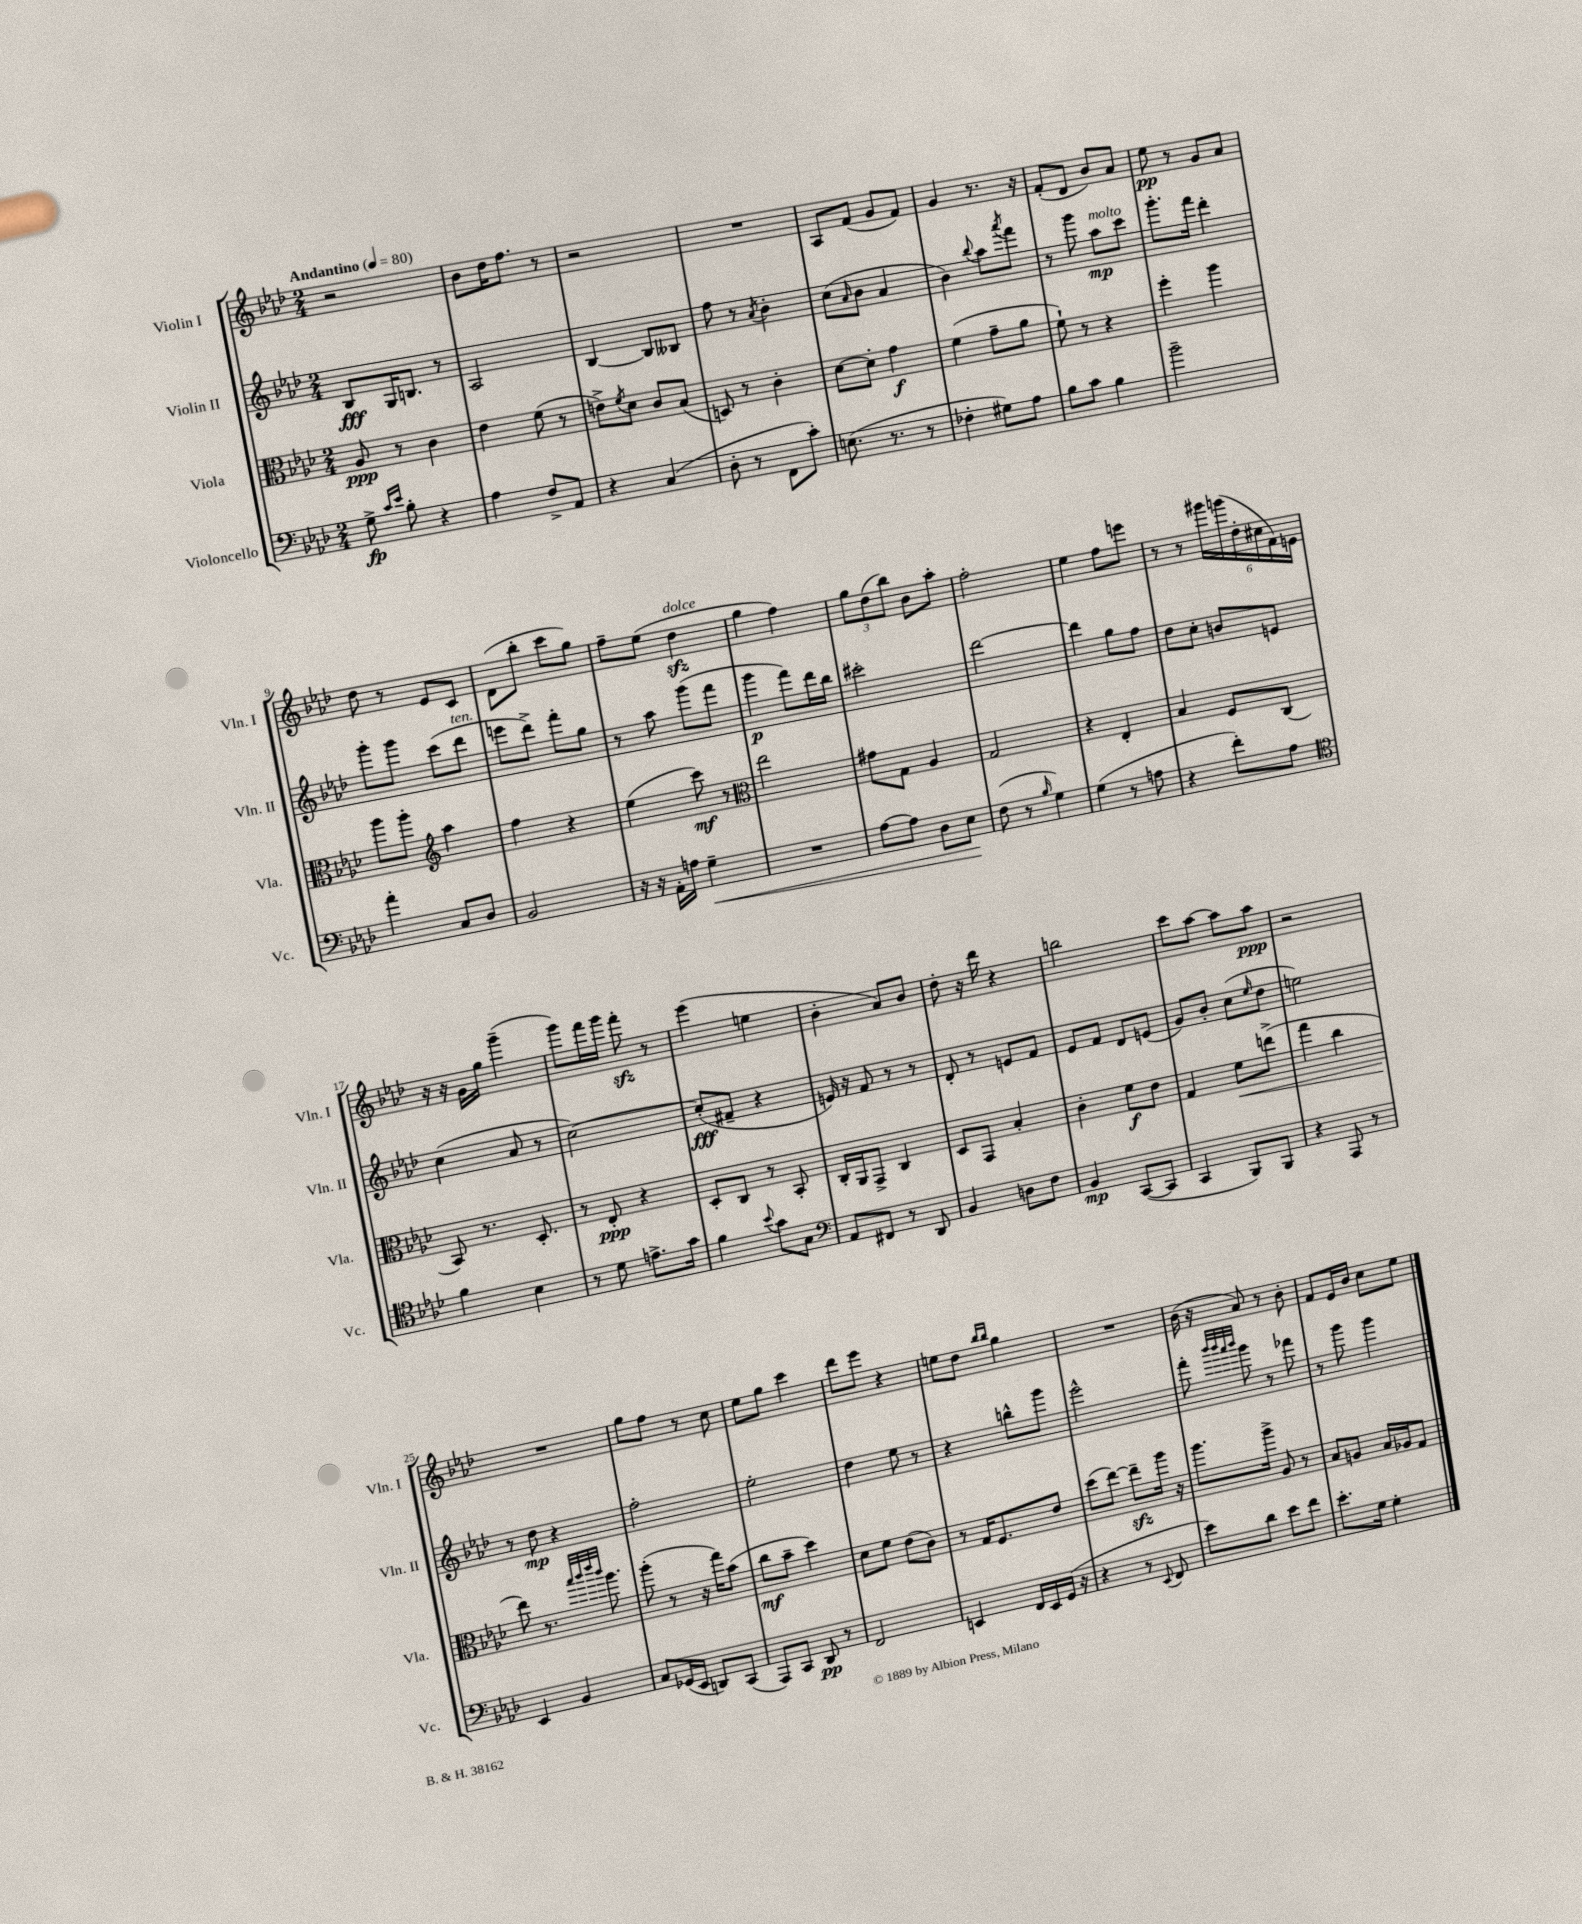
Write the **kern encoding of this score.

**kern	**kern	**kern	**kern
*staff4	*staff3	*staff2	*staff1
*clefF4	*clefC3	*clefG2	*clefG2
*k[b-e-a-d-]	*k[b-e-a-d-]	*k[b-e-a-d-]	*k[b-e-a-d-]
*M2/4	*M2/4	*M2/4	*M2/4
*MM80	*MM80	*MM80	*MM80
8G^	8A-	8B-	2r
16qqc	.	.	.
16qqe-	.	.	.
8B-'	8r	16G	.
.	.	8.B	.
4r	4c	.	.
.	.	8r	.
=	=	=	=
4A-	4e-	2A-	8b-
.	.	.	16dd-
.	.	.	8.ff
8F^	(8f	.	.
8AA-	8r	.	8r
=	=	=	=
4r	8e^)	[4B-	2r
.	8qf	.	.
.	8d-	.	.
(4C	8c	8B-]	.
.	(8B-	8B--	.
=	=	=	=
8D-'	8D)	8ff	2r
8r	8r	8r	.
.	.	8qa-	.
8FF	4c'	4b-'	.
8c')	.	.	.
=	=	=	=
(8.E	[8d-	(8cc	8A-
.	.	16qqa-	.
.	8d-']	8b-	(8f
8.r	.	.	.
.	4g	4a-	8g
8r	.	.	8f)
=	=	=	=
4F-'	(4f	4b-)	4g
.	.	8qqbb-	.
8G#)	8g~	8aa-	8.r
.	.	8qaaa-	.
8A-	8a-	8fff	.
.	.	.	16r
=	=	=	=
8B-	8f`)	8r	(8f'
8c	8r	8ggg	8d-
4B-	4r	8aa-	8b-)
.	.	8ccc	8a-
=	=	=	=
2b-~	4ff'	8.ggg'	8ee-
.	.	.	8r
.	.	16fff	.
.	4aa-	4ddd-'	8g
.	.	.	8a-
=	=	=	=
4a-'	8aa-	8ggg'	8dd-
.	8aa-'	8ggg	8r
*	*clefG2	*	*
8C	4aa-	(8ccc	8e-
8D-	.	8ddd-	8c
=	=	=	=
2BB-	4ff	8eee	(8d-
.	.	8ddd-^)	8bb-'
.	4r	8fff'	8ccc
.	.	8gg	8gg)
=	=	=	=
16r	(4ee-	8r	8ff~
16r	.	.	.
16AA-'	.	8aa-	(8ee-
16A	.	.	.
4G~	8ccc)	(8ggg	4dd-
.	8r	8fff	.
=	=	=	=
*	*clefC3	*	*
2r	2ee-	4ggg	4gg
.	.	8fff)	4ff)
.	.	16ddd-	.
.	.	16bb-	.
=	=	=	=
[8A-	8g#	2ccc#'	12gg
.	.	.	(12dd-
8A-]	8G	.	.
.	.	.	12bb-)
8D-	4A-	.	8b-
8E-	.	.	8aa-'
=	=	=	=
(8F	2G	[2ddd-	2ff'
8r	.	.	.
16qqB-	.	.	.
4G)	.	.	.
=	=	=	=
(4G	4r	4ddd-]	4ee-
8r	4E-'	8gg	8ff
8A	.	8ff	8eee
=	=	=	=
4r	4B-	8dd-	8r
.	.	8cc'	8r
8f')	8F	8b	24ggg#
.	.	.	(24ggg
.	.	.	24dd-'
8A-	(8C	8e	24cc#
.	.	.	24f)
.	.	.	24e
=	=	=	=
*clefC4	*	*	*
4f	8BB-)	(4cc	16r
.	.	.	16r
.	8.r	.	16g
.	.	.	16gg
4B-	.	8a-	(4ggg~
.	8.D-'	.	.
.	.	8r	.
=	=	=	=
8r	8r	[2cc)	8ggg)
8d-	8E-'	.	16fff
.	.	.	16ggg
8.e^	4r	.	8fff'
.	.	.	8r
16g	.	.	.
=	=	=	=
4f	8D-'	(8cc']	(4eee-
.	8C	8f#~	.
8qqb-	.	.	.
8g	8r	4r	4ee
8G	8BB-'	.	.
=	=	=	=
*clefF4	*	*	*
8AA-	16C'	16e)	4b-'
.	16AA-	16r	.
8FF#	8GG^	8f	.
8r	4C	8r	8a-)
8DD-	.	8r	8b-
=	=	=	=
4BB-	8D-	8d-'	8dd-'
.	8GG	8r	16r
.	.	.	16ddd-
8D	4B-'	8e	4r
8F	.	8f	.
=	=	=	=
4BB-	4c'	8e-	2bb
.	.	8f	.
([8CC	8f	8d-	.
8CC]	8e-	(8e	.
=	=	=	=
4CC	4G	8g)	8ccc
.	.	8b-'	[8aa-
8BBB-)	8f	(8cc	8aa-]
.	.	16qqee-	.
8BBB-	(8ee^	8dd-	8aa-
=	=	=	=
4r	4gg	2ee)	2r
8AAA-	4cc	.	.
8r	.	.	.
=	=	=	=
4EE-	8ee-)	8r	2r
.	8.r	8dd-	.
4BB-	.	4r	.
.	32qqbb-	.	.
.	32qqccc	.	.
.	32qqeee-	.	.
.	32qqccc	.	.
.	8.aa-	.	.
=	=	=	=
8C	(8aa-'	2ff'	8gg
(16GG-	8r	.	8ff
16EE-	.	.	.
8DD)	16r	.	8r
.	16gg)	.	.
(8CC	(8b-	.	8cc
=	=	=	=
8AAA-)	8cc	2ee-'	8ee-
8CC	8b-~	.	8gg
8DD-	4dd-)	.	4ccc
8r	.	.	.
=	=	=	=
2FF	8d-	4dd-	8ddd-
.	8f	.	8eee-
.	(8e-	8ee-	4r
.	8c)	8r	.
=	=	=	=
4EE	8r	4r	8ee
.	16G	.	8dd-
.	8.F	.	.
.	.	.	16qqbb-
.	.	.	16qqbb-
16FF	.	8bb^^	4gg
16EE	.	.	.
(16GG	8e-	8ggg	.
16r	.	.	.
=	=	=	=
4r	(8dd-	2eee-^^	2r
.	[8ee-)	.	.
8r	8ee-~]	.	.
8qqEE-	.	.	.
8FF	16aa-	.	.
.	16r	.	.
=	=	=	=
8e-)	8.aa-	8fff'	(16b-
.	.	.	16r
.	.	32qqbbb-	.
.	.	32qqbbb-	.
.	.	32qqaaa-	.
.	.	32qqbbb-	.
8d-	.	8ggg	8a-)
.	16aa-^	.	.
8e-	8A-	8r	8r
8f	8r	8fff-	8b-'
=	=	=	=
8.e-'	8B-	8r	8f
.	8A	8ggg	16e-
16G	.	.	16b-
4G'	16B-	4ggg	8cc
.	16A-	.	.
.	8G	.	8ee-
==	==	==	==
*-	*-	*-	*-
